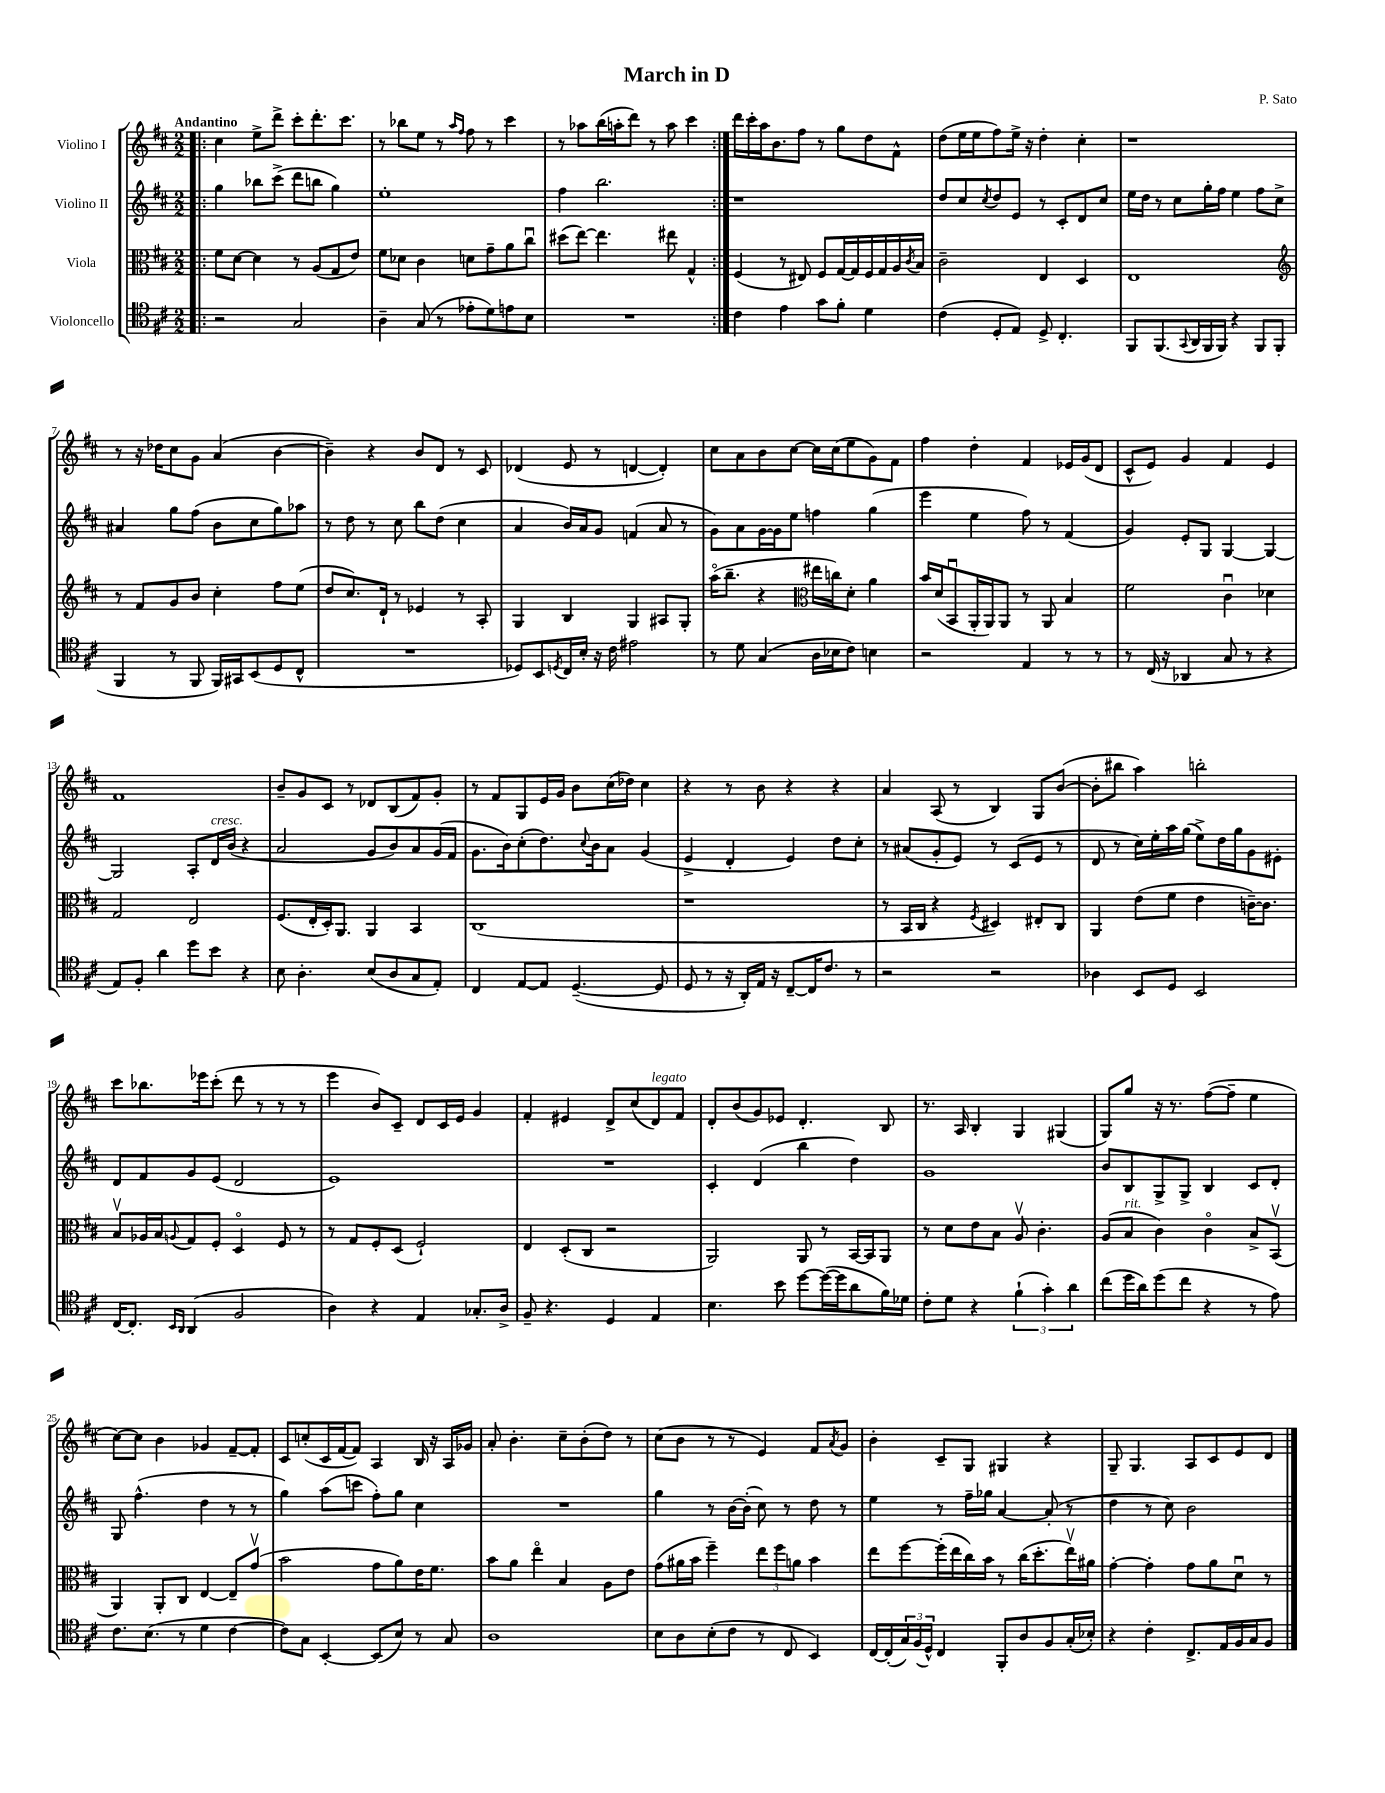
\header { title = "March in D" composer = "P. Sato" }
<<
\new StaffGroup <<
\new Staff = "s0" \with { instrumentName = "Violino I" } {
    \clef treble \key d \major \numericTimeSignature \time 2/2 \tempo "Andantino"
    \repeat volta 2 { \bar ".|:" cis''4 e''8-> d'''8-> cis'''8-. d'''8.-. cis'''8. |
    r8 bes''8 e''8 r8 \grace { a''16 fis''16 } fis''8 r8 cis'''4 |
    r8 aes''8 b''16( a''16-. d'''8) r8 a''8 cis'''4 | }
    d'''16 cis'''16-. a''16 b'8. fis''8 r8 g''8 d''8 fis'8-^ |
    d''8( e''16 e''16 fis''8) e''16-> r16 d''4-. cis''4-. |
    r1 |
    r8 r16 des''16 cis''8 g'8 a'4( b'4~ |
    b'4--) r4 b'8 d'8 r8 cis'8 |
    des'4( e'8 r8 d'4~ d'4-.) |
    cis''8 a'8 b'8 cis''8~ cis''16 cis''16( e''8 g'8) fis'8 |
    fis''4 d''4-. fis'4 ees'16 g'16( d'8 |
    cis'8-^ e'8) g'4 fis'4 e'4 |
    fis'1 |
    b'8-- g'8 cis'8 r8 des'8 b8( fis'8) g'8-. |
    r8 fis'8 g8 e'16 g'16 b'8 cis''16( des''16) cis''4 |
    r4 r8 b'8 r4 r4 |
    a'4 a8( r8 b4) g8 b'8~( |
    b'8-. bis''8 a''4) b''2-. |
    cis'''8 bes''8. ees'''16 cis'''8-.( d'''8 r8 r8 r8 |
    e'''4 b'8) cis'8-- d'8 cis'16 e'16 g'4 |
    fis'4-. eis'4 d'8-> cis''8( d'8^\markup { \italic "legato" }) fis'8 |
    d'8-. b'8( g'8) ees'8 d'4.-. b8 |
    r8. a16 b4-. g4 gis4( |
    g8) g''8 r16 r8. fis''8~( fis''8-- e''4 |
    cis''8~) cis''8 b'4 ges'4 fis'8~-- fis'8-. |
    cis'8 c''8-.( cis'16 fis'16~ fis'8) a4 b16 r16 a16 ges'16 |
    a'8-. b'4.-. cis''8-- b'8-.( d''8) r8 |
    cis''8( b'8 r8 r8 e'4) fis'8 \acciaccatura { a'8 } g'8 |
    b'4-. cis'8-- g8 gis4 r4 |
    g8-- g4. a8 cis'8 e'8 d'8 \bar "|." |
}
\new Staff = "s1" \with { instrumentName = "Violino II" } {
    \clef treble \key d \major \numericTimeSignature \time 2/2
    \repeat volta 2 { \bar ".|:" g''4 bes''8 cis'''8->( d'''8 b''8 g''4) |
    e''1-. |
    fis''4 b''2. | }
    r1 |
    d''8 cis''8 \acciaccatura { cis''8 } d''8 e'8 r8 cis'8-. d'8 cis''8 |
    e''16 d''16 r8 cis''8 g''16-. fis''16 e''4 fis''8 cis''8-> |
    ais'4 g''8 fis''8( b'8 cis''8 g''8) aes''8 |
    r8 d''8 r8 cis''8 b''8 d''8( cis''4 |
    a'4 b'16) a'16 g'8 f'4( a'8 r8 |
    g'8) a'8 g'16~ g'16 e''8 f''4 g''4( |
    e'''4 e''4 fis''8) r8 fis'4( |
    g'4) e'8-. g8 g4~ g4~ |
    g2 a8-. d'16^\markup { \italic "cresc." } b'16( r4 |
    a'2 g'8 b'8) a'8 g'16( fis'16 |
    g'8. b'16) cis''8-.( d''8.) \appoggiatura { cis''8 } b'16 a'8 g'4( |
    e'4-> d'4-. e'4) d''8 cis''8-. |
    r8 ais'8( g'8-. e'8) r8 cis'8( e'8 r8 |
    d'8 r8 cis''16) e''16-. a''16 g''16( e''8->) d''16 g''16 g'8 eis'8-. |
    d'8 fis'8 g'8 e'8( d'2 |
    e'1) |
    R1 |
    cis'4-. d'4( b''4 d''4) |
    g'1 |
    b'8 b8 g8-> g8-> b4 cis'8 d'8-. |
    g8 fis''4.-^( d''4 r8 r8 |
    g''4) a''8( c'''8 fis''8-.) g''8 cis''4 |
    R1 |
    g''4 r8 b'16~ b'16-.( cis''8) r8 d''8 r8 |
    e''4 r8 fis''16-- ges''16 a'4~ a'8-.( r8 |
    d''4 r8 cis''8) b'2 \bar "|." |
}
\new Staff = "s2" \with { instrumentName = "Viola" } {
    \clef alto \key d \major \numericTimeSignature \time 2/2
    \repeat volta 2 { \bar ".|:" fis'8 d'8~ d'4 r8 a8( g8 e'8) |
    fis'8 des'8 cis'4 d'8 g'8-- a'8 cis''8\downbow |
    dis''8( e''8~) e''4. eis''8 g4-^ | }
    fis4( r8 eis8) fis8 g16~ g16 fis16 g16 a16 \acciaccatura { cis'8 } b16 |
    cis'2-- e4 d4 |
    e1 |
    \clef treble r8 fis'8 g'8 b'8 cis''4-. fis''8 e''8( |
    d''8 cis''8.) d'16-! r8 ees'4 r8 a8-. |
    g4 b4 g4 ais8 g8-. |
    a''16\flageolet( b''8.-- r4 \clef alto eis''16 c''16) d'8-. a'4 |
    b'16 d'16( b,8\downbow a,16-. a,16) a,8 r8 a,8 b4 |
    fis'2 cis'4\downbow des'4 |
    g2 e2 |
    fis8.( e16-. d16-.) a,8. a,4 b,4 |
    cis1( |
    r1 |
    r8 b,16 cis16 r4 \acciaccatura { fis8 } dis4) eis8-. cis8 |
    a,4 e'8( fis'8 e'4 c'16~--) c'8. |
    b8\upbow aes16 b16 \appoggiatura { a8 } g8 fis8-. d4\flageolet fis8 r8 |
    r8 g8 fis8-. d8( fis2-!) |
    e4 d8-.( cis8 r2 |
    a,2) a,8 r8 b,16~ b,16 a,8 |
    r8 d'8 e'8 b8 a8\upbow cis'4.-. |
    a8( b8^\markup { \italic "rit." } cis'4) cis'4\flageolet b8-> b,8\upbow( |
    a,4) a,8-. cis8 e4~ e8-- g'8\upbow( |
    b'2 g'8 a'8) e'16 fis'8. |
    b'8 a'8 e''4\flageolet b4 a8 e'8 |
    g'8( ais'16 b'16 fis''4--) \tuplet 3/2 { e''8 fis''8 a'8 } b'4 |
    e''8 fis''8~ fis''16-.( e''16 cis''16) b'16 r8 cis''16( d''8.-. e''16\upbow) ais'16 |
    g'4~-. g'4-. g'8 a'8 d'8\downbow r8 \bar "|." |
}
\new Staff = "s3" \with { instrumentName = "Violoncello" } {
    \clef tenor \key d \major \numericTimeSignature \time 2/2
    \repeat volta 2 { \bar ".|:" r2 g2 |
    a4-- g8( r8 ees'8-. d'8) e'8 b8 |
    R1 | }
    cis'4 e'4 g'8 fis'8-. d'4 |
    cis'4( d8-. e8) d8-> cis4.-. |
    fis,8 fis,8.( \appoggiatura { g,8 } a,16 fis,16 fis,16) r4 fis,8 fis,8( |
    fis,4 r8 fis,8 fis,16) gis,16 b,8( d8 cis8-^ |
    R1 |
    des8) b,8 \acciaccatura { d8 } cis16 b16-. r16 cis'16 eis'2 |
    r8 d'8 g4( a16 bes16 cis'8) b4 |
    r2 e4 r8 r8 |
    r8 cis16( r16 aes,4 g8 r8 r4 |
    e8) fis8-. a'4 d''8 b'8 r4 |
    b8 a4.-. b8( a8 g8 e8-.) |
    cis4 e8~ e8 d4.~--( d8 |
    d8 r8 r16 a,16-.) e16 r16 cis8~-- cis16 cis'8. r8 |
    r2 r2 |
    aes4 b,8 d8 b,2 |
    cis16~ cis8.-. \grace { b,16 a,16 } a,4( fis2 |
    a4) r4 e4 ges8.-. a16-> |
    fis8-- r4. d4 e4 |
    b4. b'8 d''8~ d''16~( d''16 a'8 fis'16) des'16 |
    cis'8-. d'8 r4 \tuplet 3/2 { fis'4-!( g'4-.) a'4 } |
    cis''8( d''16 a'16) d''8( cis''8 r4 r8 e'8) |
    cis'8. b8.( r8 d'4 cis'4~ |
    cis'8) g8 b,4~-. b,8( b8) r8 g8 |
    a1 |
    b8 a8 b8-.( cis'8 r8 cis8 b,4) |
    cis16~ cis16-.( \tuplet 3/2 { g16) fis16( d16-^) } cis4 fis,8-. a8 fis8 g16-.( bes16-.) |
    r4 cis'4-. cis8.-> e16 fis16 g16 fis8 \bar "|." |
}
>>
>>
